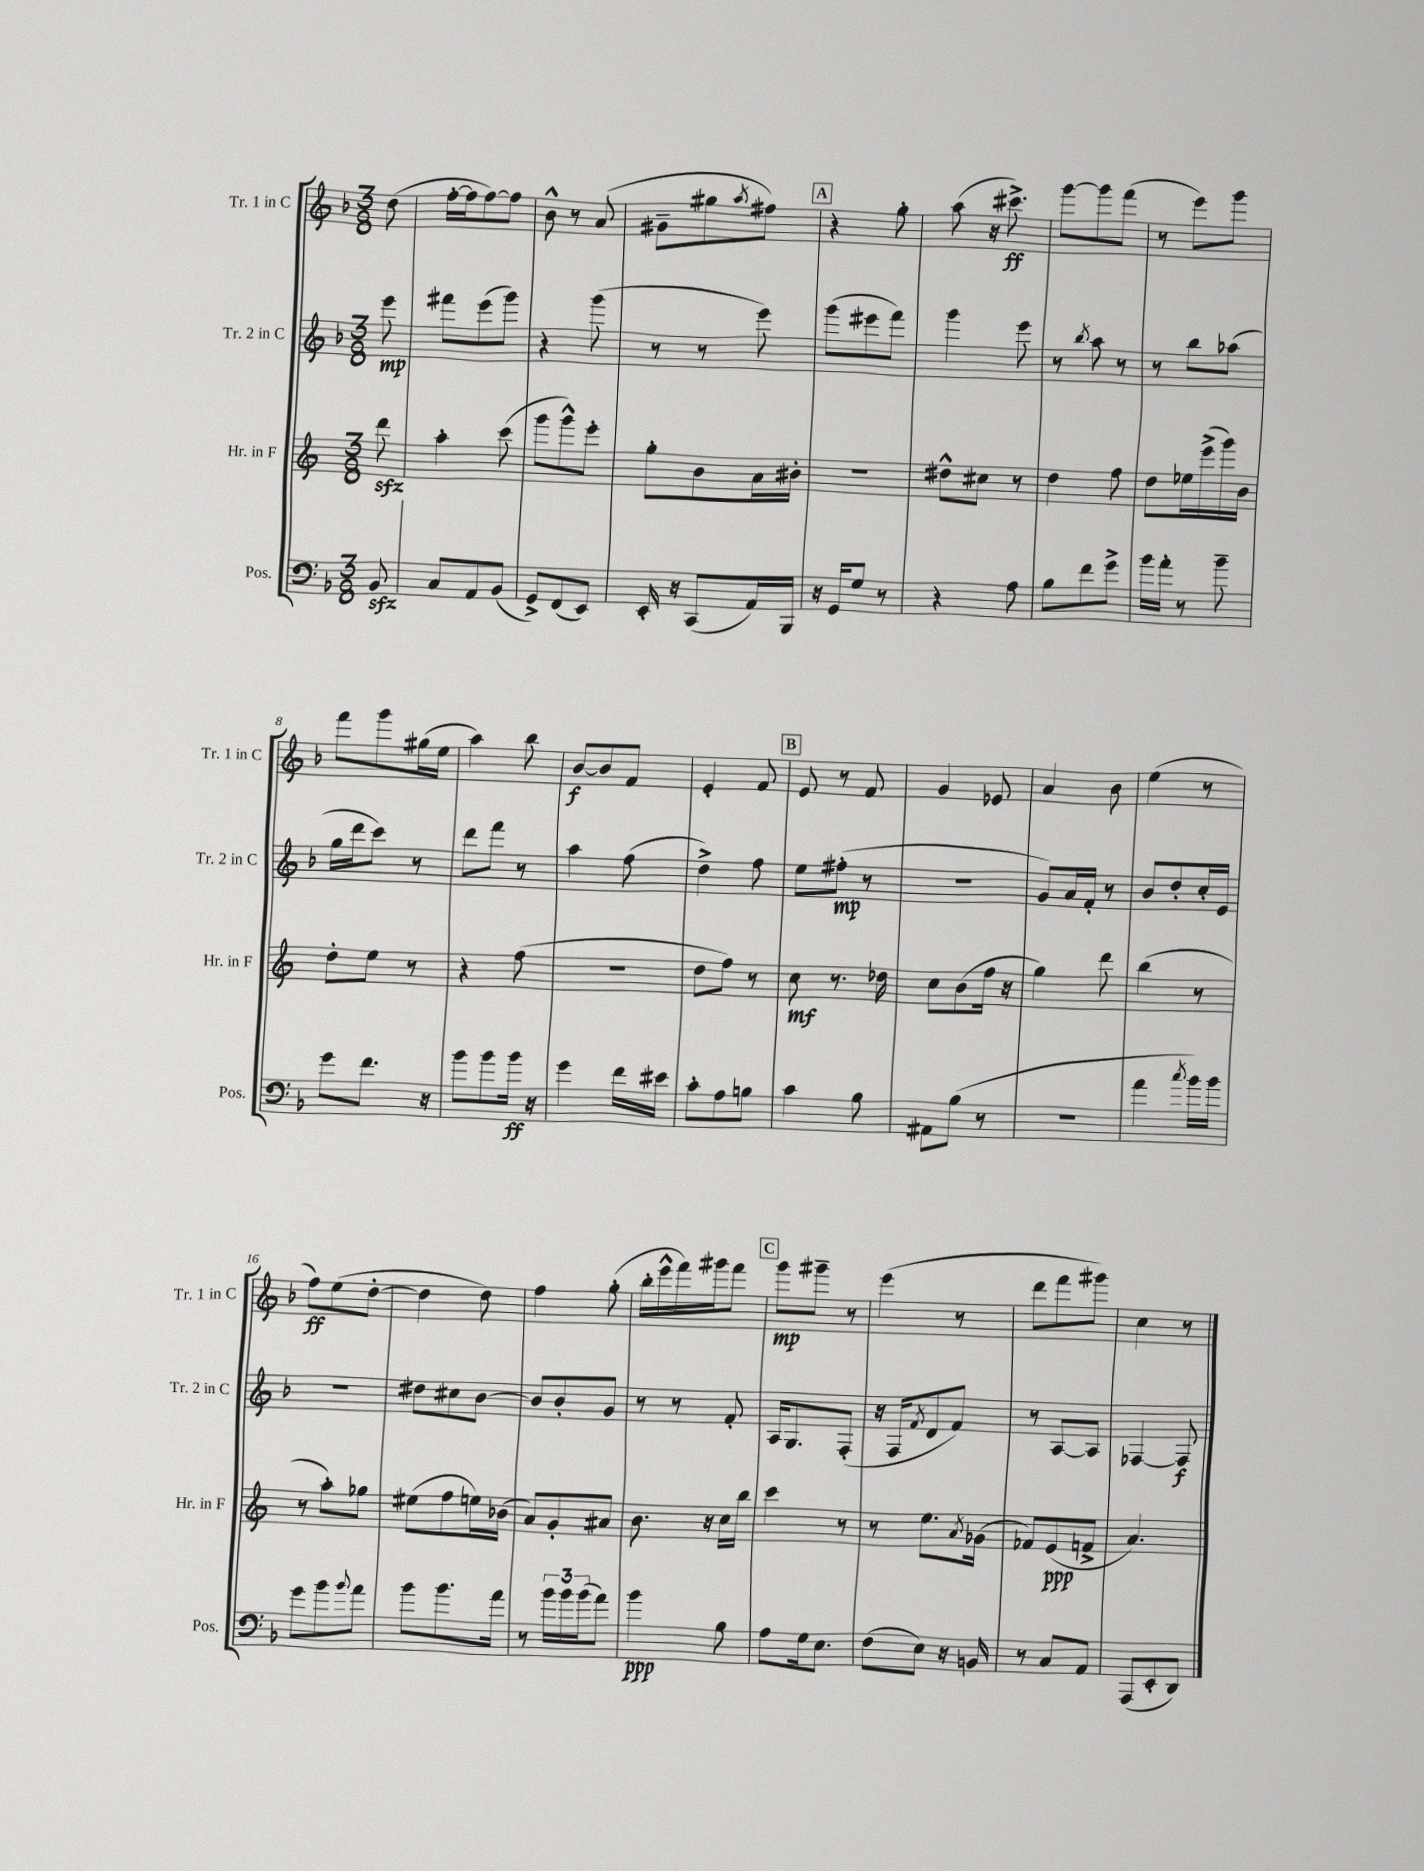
<<
\new StaffGroup <<
\new Staff = "s0" \with { instrumentName = "Tr. 1 in C" shortInstrumentName = "Tr. 1 in C" } {
    \clef treble \key f \major \numericTimeSignature \time 3/8 \partial 8
    d''8( |
    f''16~-. f''16 f''8~) f''8 |
    bes'8-^ r8 a'8( |
    gis'8-- gis''8 \acciaccatura { a''8 } fis''8) |
    \mark \markup { \box "A" } r4 g''8-. |
    a''8( r16 cis'''8.->\ff) |
    g'''8~ g'''8 f'''8( |
    r8 e'''8) g'''8 |
    f'''8 g'''8 gis''16( e''16 |
    a''4) bes''8 |
    bes'8~\f bes'8 f'8 |
    e'4-. f'8 |
    \mark \markup { \box "B" } e'8 r8 f'8 |
    g'4 ees'8 |
    a'4 bes'8 |
    e''4( r8 |
    f''8\ff) e''8( d''8~-. |
    d''4 d''8) |
    f''4 g''8-.( |
    bes''16-. e'''16-^ f'''16) gis'''16 f'''8 |
    \mark \markup { \box "C" } g'''8\mp gis'''8-- r8 |
    e'''4( r8 |
    d'''8 f'''8 gis'''8) |
    c''4 r8 \bar "|." |
}
\new Staff = "s1" \with { instrumentName = "Tr. 2 in C" shortInstrumentName = "Tr. 2 in C" } {
    \clef treble \key f \major \numericTimeSignature \time 3/8 \partial 8
    e'''8\mp |
    fis'''8 e'''8( g'''8) |
    r4 g'''8( |
    r8 r8 e'''8) |
    \mark \markup { \box "A" } g'''8( eis'''8 f'''8) |
    g'''4 e'''8 |
    r8 \acciaccatura { bes''8 } a''8 r8 |
    r8 bes''8 aes''8( |
    g''16 d'''16 c'''8) r8 |
    d'''8 f'''8 r8 |
    a''4 f''8( |
    d''4->) f''8 |
    \mark \markup { \box "B" } e''8 fis''8-.\mp( r8 |
    R4. |
    g'8) a'16 f'16-. r8 |
    bes'8 d''8-. c''16-. e'16 |
    r4. |
    dis''8 cis''8 bes'8~ |
    bes'8 bes'8-. g'8 |
    r8 r8 f'8-. |
    \mark \markup { \box "C" } a16 g8. f8-.( |
    r16 f16 \acciaccatura { f'8 } d'8 f'8) |
    r8 a8~ a8 |
    fes4~ fes8\f \bar "|." |
}
\new Staff = "s2" \with { instrumentName = "Hr. in F" shortInstrumentName = "Hr. in F" } {
    \clef treble \key c \major \numericTimeSignature \time 3/8 \partial 8
    d'''8\sfz |
    a''4-. c'''8( |
    g'''8 g'''8-^) e'''8-. |
    g''8-. b'8 a'16 bis'16-. |
    \mark \markup { \box "A" } R4. |
    dis''8-^ cis''8 r8 |
    d''4 f''8 |
    d''8 ees''16 e'''16->( g'''16) b'16 |
    d''8-. e''8 r8 |
    r4 f''8( |
    R4. |
    d''8 f''8) r8 |
    \mark \markup { \box "B" } c''8\mf r8. des''16 |
    c''8 b'8( f''16 r16 |
    g''4) d'''8 |
    b''4( r8 |
    r8 a''8-.) ges''8 |
    eis''8( f''8 e''16) bes'16( |
    a'8) g'8-. ais'8 |
    b'8. r16 c''16 b''16 |
    \mark \markup { \box "C" } c'''4 r8 |
    r8 e''8. \acciaccatura { a'8 } ges'16( |
    fes'8) e'8\ppp( f'8-> |
    a'4.) \bar "|." |
}
\new Staff = "s3" \with { instrumentName = "Pos." shortInstrumentName = "Pos." } {
    \clef bass \key f \major \numericTimeSignature \time 3/8 \partial 8
    bes,8\sfz |
    c8 a,8 bes,8( |
    g,8->) f,8( e,8) |
    e,16-. r16 c,8( a,16) bes,,16 |
    \mark \markup { \box "A" } r16 g,16 g8 r8 |
    r4 a8 |
    bes8 f'8 g'8-> |
    bes'16 a'16-. r8 bes'8-- |
    g'8 f'8. r16 |
    bes'8 bes'8 bes'16\ff r16 |
    g'4 f'16 eis'16 |
    c'8-. a8 b8 |
    \mark \markup { \box "B" } c'4 bes8 |
    ais,8 bes8( r8 |
    R4. |
    a'4 \acciaccatura { c''8 } bes'16) bes'16 |
    g'8 bes'8 \appoggiatura { bes'8 } a'8 |
    bes'8 bes'8. a'16 |
    r8 \tuplet 3/2 { bes'16 bes'16 bes'16( } a'8) |
    bes'4\ppp bes8 |
    \mark \markup { \box "C" } a8 g16 e8. |
    f8( e8) r16 b,16 |
    r8 c8 a,8 |
    a,,8( e,8-. d,8) \bar "|." |
}
>>
>>
